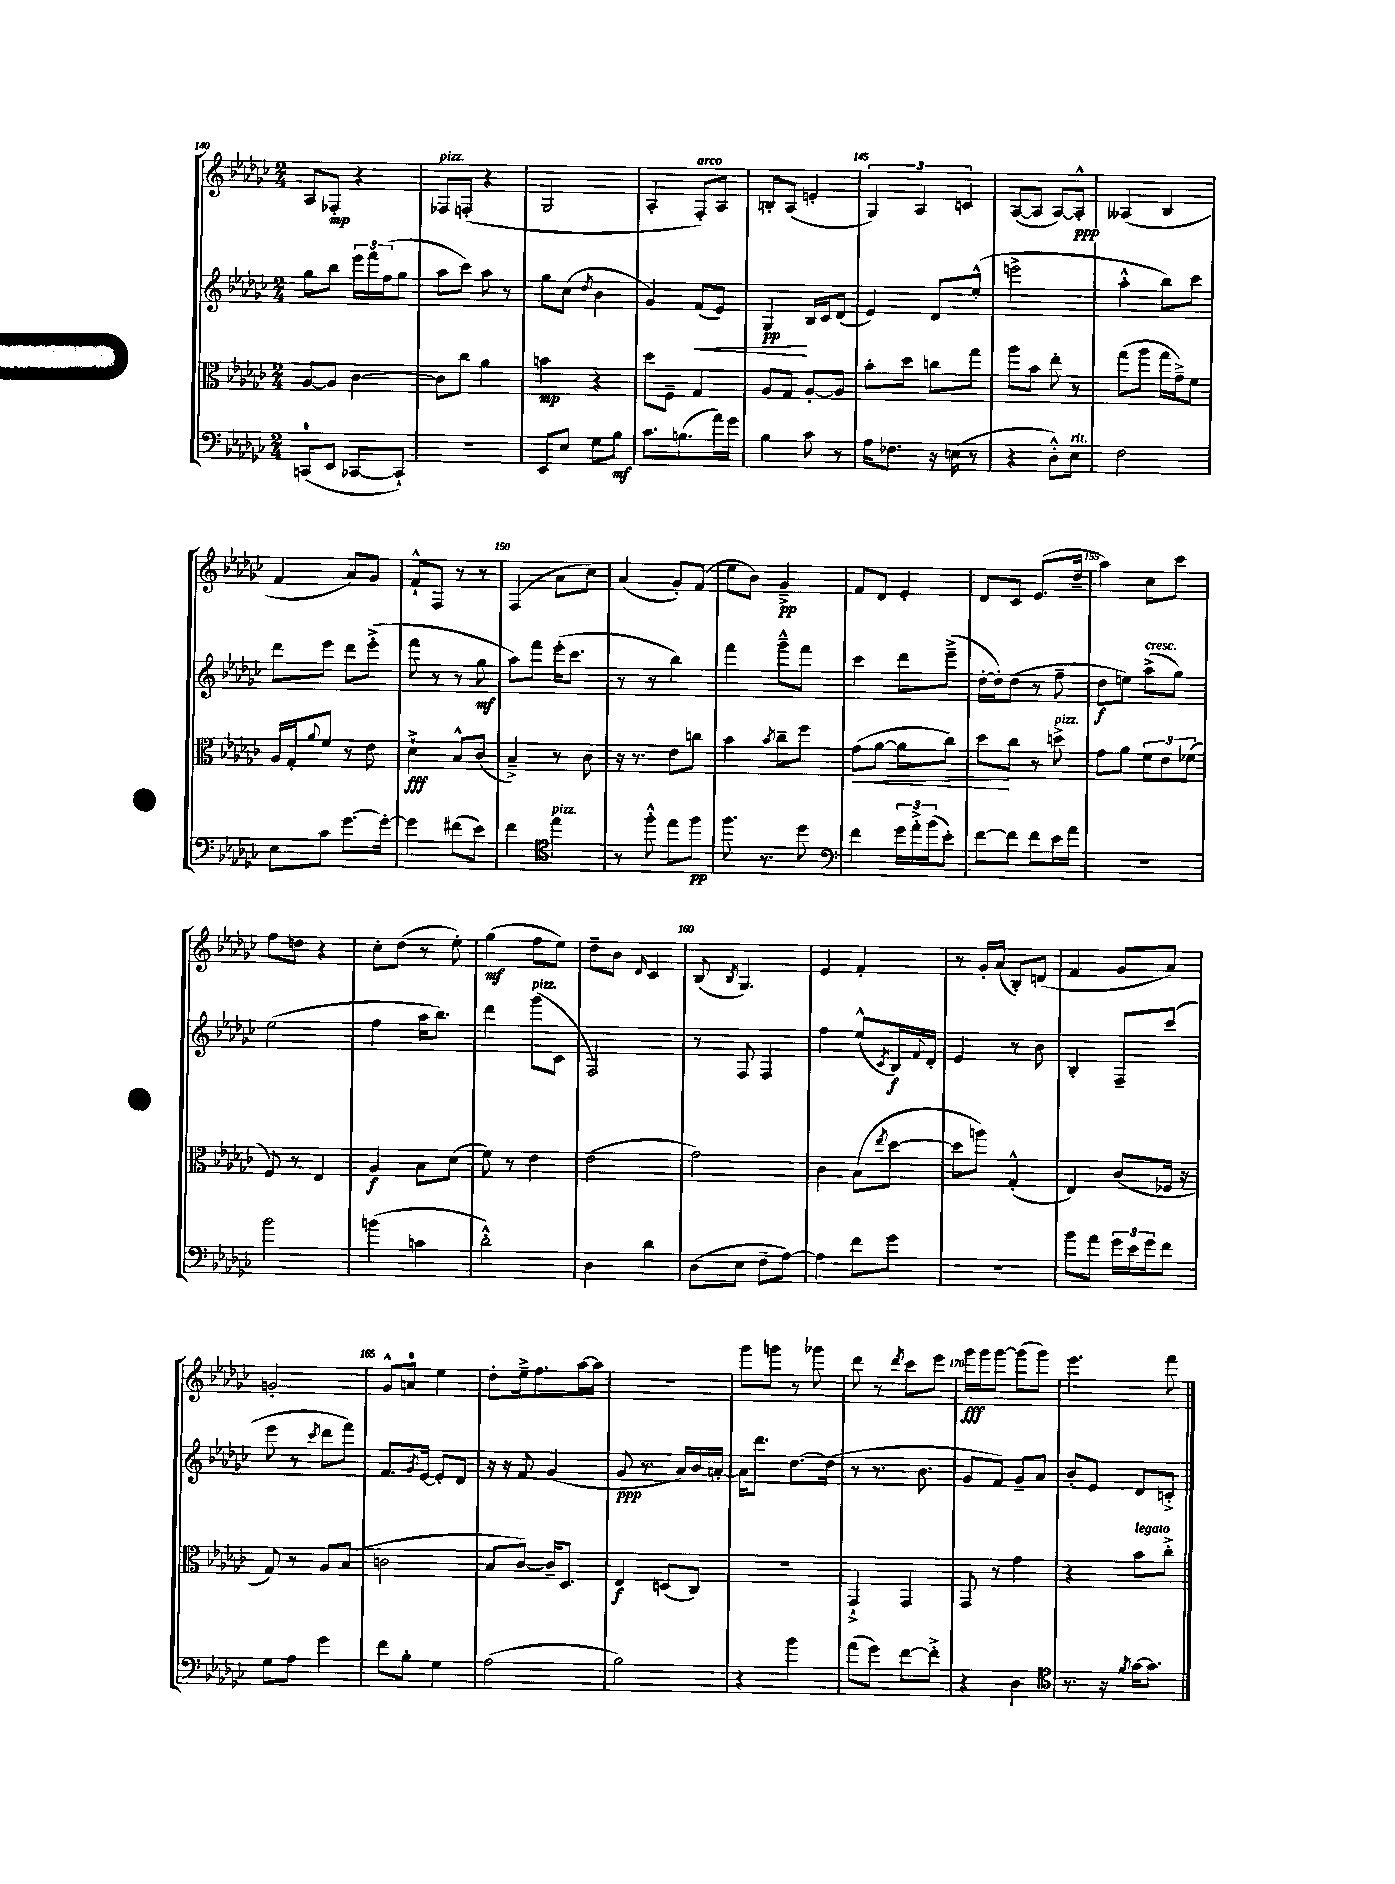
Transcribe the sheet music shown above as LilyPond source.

<<
\new StaffGroup <<
\new Staff = "s0" {
    \clef treble \key ges \major \numericTimeSignature \time 2/4
    aes8 fes8-.\mp r4 |
    fes8^\markup { \italic "pizz." } f8-.( r4 |
    ges2 |
    aes4-. f8-.^\markup { \italic "arco" }) aes8 |
    b8-. aes8( e'4-. |
    \tuplet 3/2 { ges4) aes4 c'4 } |
    aes8~( aes8 aes8~) aes8-.-^\ppp |
    aeses4( bes4 |
    f'4 aes'8) ges'8 |
    f'8-!-^ f8 r8 r8 |
    f4( aes'8 ces''8) |
    aes'4( ges'8-.) f'8( |
    ees''8 bes'8) ges'4--->\pp |
    f'8 des'8 ees'4-. |
    des'8 ces'8 ees'8.( des''16-- |
    aes''4) ces''8 ces'''8 |
    f''8 d''8 r4 |
    ces''8-. des''8( r8 ees''8-.) |
    ges''4\mf( f''8 ees''8) |
    des''8-- bes'8 \grace { des'16 } ces'4 |
    bes8( \acciaccatura { bes8 } ges4.) |
    ees'4 f'4-. |
    r8 ges'16-. aes'16( bes8-.) d'8( |
    f'4 ges'8 aes'8) |
    g'2-. |
    ges'8-^ a'8-0 ees''4 |
    des''8-. ees''16---> f''8. aes''16~ aes''16 |
    r2 |
    ges'''8 g'''8 r8 ges'''8 |
    des'''8 r8 \acciaccatura { des'''8 } ces'''8 ees'''8 |
    ges'''16\fff ges'''16 ges'''8~ ges'''8( ges'''8) |
    ees'''4. f'''8 \bar "|." |
}
\new Staff = "s1" {
    \clef treble \key ges \major \numericTimeSignature \time 2/4
    ges''8 bes''8 \tuplet 3/2 { ees'''16 f'''16 f''16( } ges''8 |
    aes''8 ces'''8) aes''8 r8 |
    ges''8 ces''8( \acciaccatura { des''8 } bes'4 |
    ges'4) f'8\<( ees'8) |
    ges4\pp\! bes16 ces'16 des'8( |
    ees'4) des'8 ees''8-.-^( |
    e'''2-> |
    aes''4-.-^ bes''8) ces'''8 |
    des'''8 ees'''8 des'''8 ees'''8-.->( |
    f'''8 r8 r8 ges''8\mf |
    aes''8) f'''8 ees'''16-.( ces'''8. |
    r8 r8 bes''4) |
    f'''4 ges'''8---^ f'''8 |
    ces'''4 des'''8 ees'''8--->( |
    des''16~-. des''16-.) des''8( r8 f''8-- |
    des''8\f e''8) aes''8->^\markup { \italic "cresc." }( ges''8) |
    ees''2( |
    f''4 aes''16 bes''8.) |
    des'''4 ges'''8^\markup { \italic "pizz." }( ces'8 |
    f2) |
    r8 f8 f4 |
    f''4 ees''8-^( \acciaccatura { ces'8 } bes16\f) \appoggiatura { f'8 } des'16-. |
    ees'4 r8 bes'8 |
    bes4-. f8-- ces'''8( |
    ees'''8 r8 \acciaccatura { ces'''8 } des'''8 f'''8) |
    f'8. \acciaccatura { ges'8 } ees'16~ ees'8-. des'8 |
    r16 r16 f'8 ges'4( |
    ges'8\ppp r8. aes'16) bes'16 a'16~-. |
    a'16 des'''8. des''8.~ des''16( |
    r8 r8. bes'8. |
    ges'8 f'8) ges'8-- aes'8 |
    bes'8-. ees'8 des'8 c'8-.-> \bar "|." |
}
\new Staff = "s2" {
    \clef alto \key ges \major \numericTimeSignature \time 2/4
    aes8~ aes8 ces'4~ |
    ces'8 ces''8 aes'4 |
    b'4\mp r4 |
    des''8 f8-- ges4 |
    aes8 ges8 aes8~-. aes8 |
    bes'8-. des''8 c''8 ges''8 |
    aes''8 bes'8 ees''8-. r8 |
    ges''8( aes''8 ges''16 ges'16--->) f'8 |
    aes16 ges16-. \appoggiatura { aes'8 } f'8 r8 ees'8 |
    des'4-!->\fff bes8-^ ces'8( |
    bes4--->) r8 ces'8 |
    r16 r8. ees'8 c''8 |
    bes'4 \acciaccatura { bes'8 } ces''8-- f''8 |
    ges'8\<( aes'8~ aes'8 ces''8) |
    des''8\! ces''8 r8 d''8->^\markup { \italic "pizz." } |
    ges'8 aes'8 \tuplet 3/2 { f'8 ees'8 fes'8( } |
    f8) r8 ees4 |
    aes4\f bes8 des'8( |
    f'8) r8 ees'4 |
    ees'2( |
    ges'2) |
    ces'4 bes8( \acciaccatura { ees''8 } des''8~ |
    des''8 a''8) ges4-.-^( |
    ees4) ces'8( fes16 r16 |
    ges8) r8 aes8 bes8( |
    c'2 |
    bes8 ces'8~) ces'16-- des8. |
    ees4\f d8( ces8) |
    r2 |
    ges,4-!-> ges,4 |
    ges,8 r8 ges'4 |
    r4 bes'8^\markup { \italic "legato" } ces''8-.-> \bar "|." |
}
\new Staff = "s3" {
    \clef bass \key ges \major \numericTimeSignature \time 2/4
    c,8-0( ees,8 ces,8~ ces,8-!) |
    r2 |
    ees,8 ees8 ges8 bes8\mf |
    ces'8. b8.( aes'16) ges'16 |
    bes4 ces'8 r8 |
    aes16 fes8. r16 e16( r8 |
    r4 des8-.-^) ees8^\markup { \italic "rit." } |
    f2 |
    ees8 ces'8 ges'8.~ ges'16~-. |
    ges'4 fis'8( ees'8) |
    f'4 \clef tenor ees''4^\markup { \italic "pizz." } |
    r8 f''8-.-^ ees''8 f''8\pp |
    f''8. r8. des''8 |
    \clef bass f'4 \tuplet 3/2 { ges'16 aes'16-.-> bes'16( } ees'8-.) |
    f'8~ f'8 f'8 ees'16 aes'16 |
    r2 |
    bes'2 |
    b'4( c'4 |
    des'2-.-^) |
    des4 des'4 |
    des8( ees8 f8-- aes8~) |
    aes4 f'8 ges'8 |
    r2 |
    bes'8 aes'8 \tuplet 3/2 { ges'16 ees'16 ges'16 } f'8 |
    ges8 aes8 ges'4 |
    f'8 bes8-. ges4 |
    aes2( |
    bes2) |
    r4 bes'4 |
    aes'8( ges'8) f'8~ f'8-.-> |
    r4 des4 |
    \clef tenor r8. r16 \acciaccatura { f'8 } ges'16~ ges'8. \bar "|." |
}
>>
>>
\layout { \context { \Score currentBarNumber = #140 \override BarNumber.break-visibility = ##(#f #t #t) barNumberVisibility = #(every-nth-bar-number-visible 5) } }
